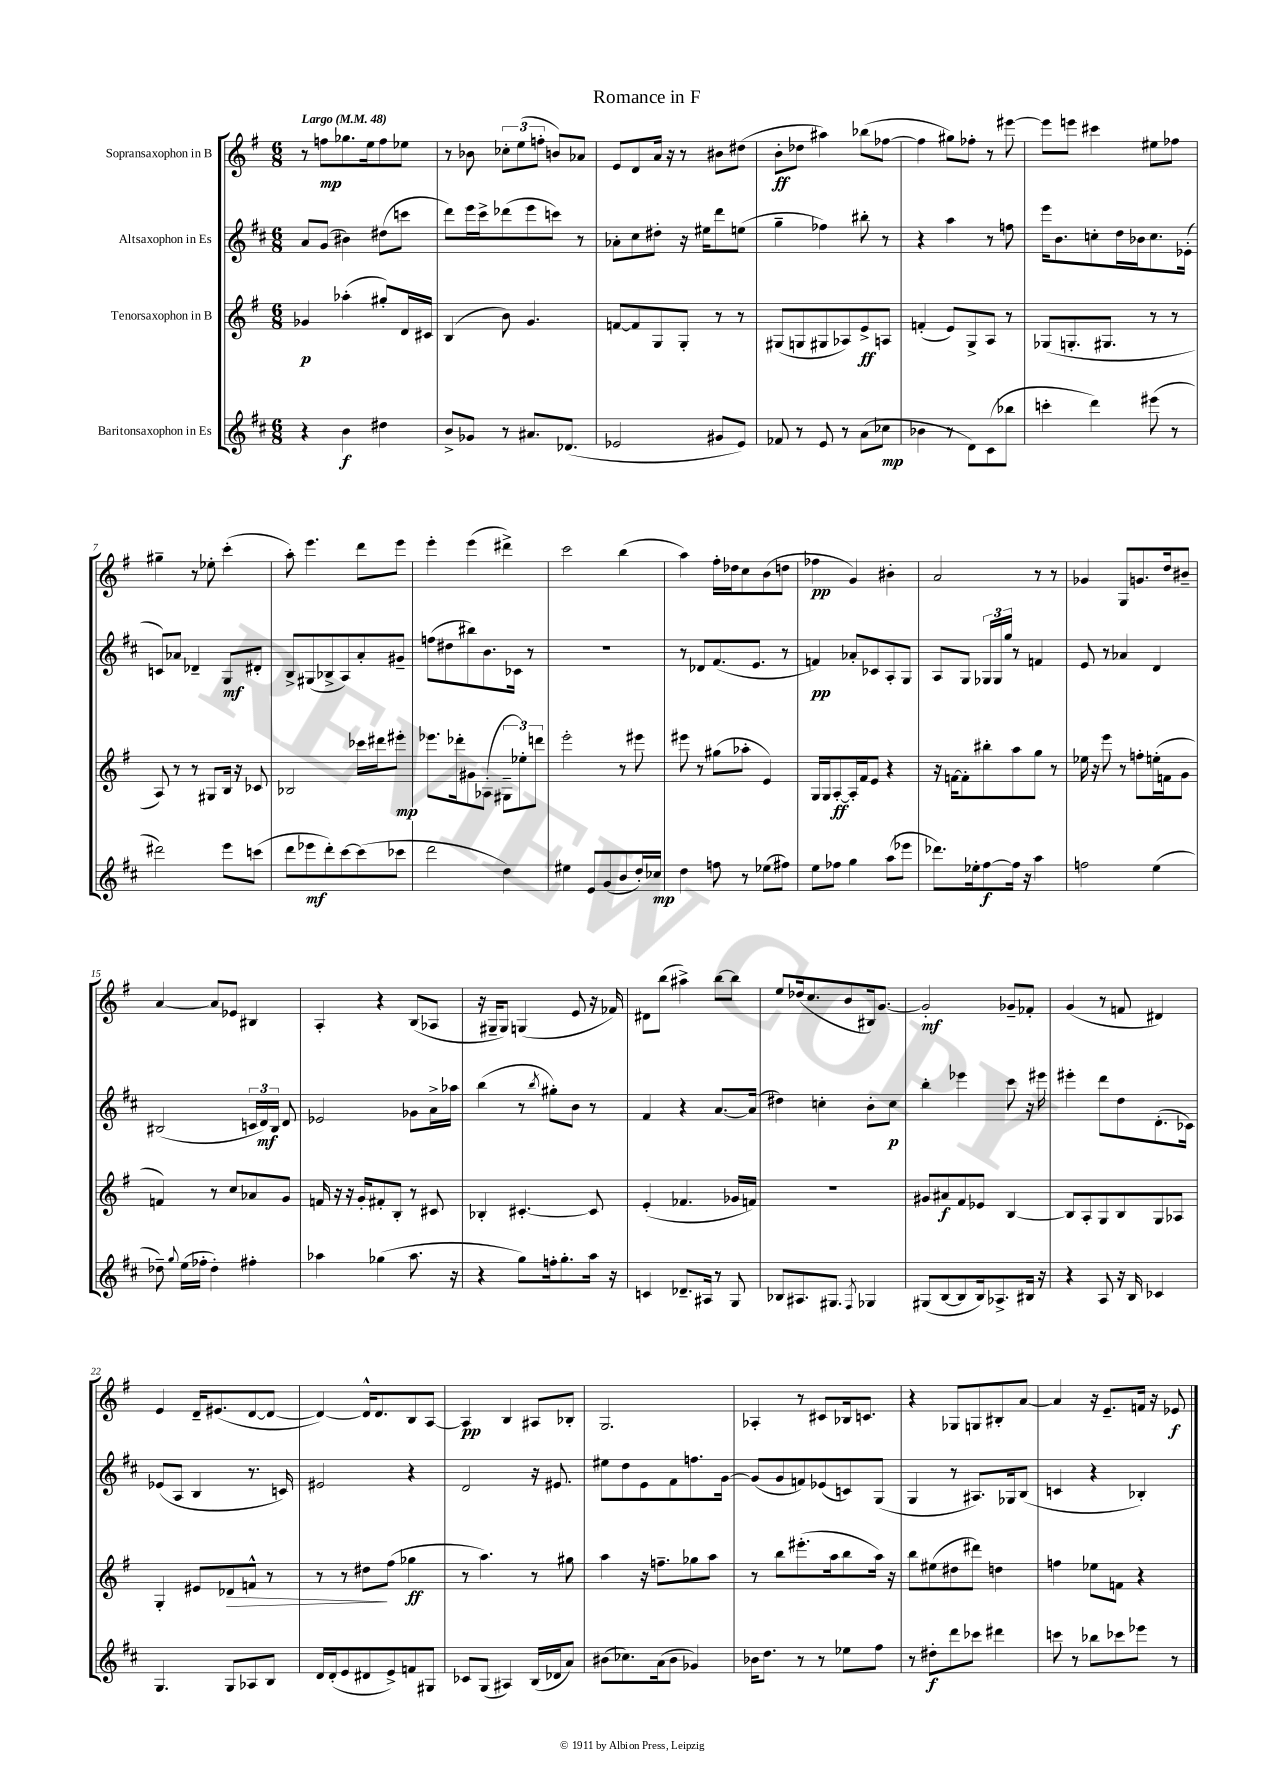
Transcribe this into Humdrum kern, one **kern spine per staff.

**kern	**kern	**kern	**kern
*staff4	*staff3	*staff2	*staff1
*clefG2	*clefG2	*clefG2	*clefG2
*k[f#c#]	*k[f#]	*k[f#c#]	*k[f#]
*M6/8	*M6/8	*M6/8	*M6/8
*MM48	*MM48	*MM48	*MM48
4r	4g-/	8a/L	8r
.	.	(8g/J	8ff\L
4b\	(4aa-'\	4b#\)	8.gg-\
.	.	.	16ee\k
4dd#\	8gg#'/L)	(8dd#\L	8ff\
.	16d/L	8ccc\J	8ee-\J
.	16c#/JJ	.	.
=	=	=	=
8b^/L	(4B/	8ddd\L)	8r
8g-/J	.	16eee\L	8b-\
.	.	16ccc#^\J	.
8r	8b\)	(8ddd-\	12cc-'\L
.	.	.	(12ee\
8.a#/L	4.g/	8eee\	.
.	.	.	12ff'\J
.	.	8ccc\J)	8b/L)
(8.d-/J	.	.	.
.	.	8r	8a-/J
=	=	=	=
2e-/	[8f/L	8a-'\L	8e/L
.	8f/]	8cc#\	8d/
.	8G/	8dd#'\J	16a/Jk
.	.	.	16r
.	8G'/J	16r	8r
.	.	16ee#\LK	.
8g#/L	8r	8ddd\	8b#\L
8e-/J)	8r	(8ee\J	(8dd#\J
=	=	=	=
8f-/	(8G#/L	4gg~\	8b'\L
8r	8G/	.	8dd-\J
8e/	8G#/	4ff-\)	4aa#\)
8r	8A-/)	.	.
(8a\L	8e^/	8bb#'\	(8bb-\L
8cc-\J	8A/J	8r	[8ff-\J
=	=	=	=
4b-\	(4f'/	4r	4ff-\]
8r	8e/L)	4aa\	8gg#\L)
8d\L)	8G^/	.	8ff-'\J
(8c#\	8A/J	8r	8r
8bb-\J	8r	8ff\	[8eee#\
=	=	=	=
4ccc'\	(8G-/L	16eee\LK	8eee#\]L
.	.	8.b\	.
.	8.G'/	.	8eee\J
4ddd\)	.	8cc'\	4ccc#\
.	8.G#/J	.	.
.	.	16dd\L	.
.	.	16b-\J	.
(8eee#\	8r	8.cc\	8ee#\L
8r	8r	.	8ff-\J
.	.	(16e-'\Jk	.
=	=	=	=
2ddd#\)	8A/)	8c/L)	4gg#~\
.	8r	8a-/J	.
.	8r	4d-~/	8r
.	8G#/L	.	8ee-'\
8eee\L	16B/Jk	8G/L	(4ccc'\
.	16r	.	.
(8ccc\J	8c-/	8d#'/J	.
=	=	=	=
8ddd\L	2B-/	8B^/L	8aa'\)
8eee-\	.	(8G#/	4.eee\
8ddd'\)	.	8B-^/	.
[8ccc#\	.	8A/)	.
(8ccc#\]	16ccc-\LL	8a'/	8ddd\L
.	16ddd#\J	.	.
8ccc-\J	8eee#'\J	8g#~/J	8eee\J
=	=	=	=
2ddd\	8.eee-\L	(8ff\L	4eee'\
.	.	8dd#\	.
.	16ddd-'\k	.	.
.	8g#\	8bb#\)	(4eee\
.	(8A-'\J	8.b\	.
4dd\)	12G#~\L	.	4ddd#^\)
.	.	16c-\Jk	.
.	12ee-'\)	.	.
.	.	8r	.
.	12ddd\J	.	.
=	=	=	=
4ee#\	2eee'\	2.r	2ccc\
8e/L	.	.	.
(8g/	.	.	.
8b/	8r	.	(4bb\
16dd'/L)	8eee#\	.	.
16cc-/JJ	.	.	.
=	=	=	=
4dd\	8eee#\	8r	4aa\)
.	8r	8d-/L	.
8ff\	(8gg#\L	(8.f#/	16ff#'\LL
.	.	.	16dd-\J
8r	8aa-'\J	.	8cc\
.	.	8.e/J	.
(8ee-\L	4e/)	.	(8b\
8ff#\J)	.	8r	8dd\J
=	=	=	=
8ee\L	16G/LL	4f/)	4ff-\
.	16G/J	.	.
8ff-\J	[8A'/	.	.
4gg\	16A'/]L	8a-'/L	4g/)
.	16f#/J	.	.
.	8e/J	8c-/	.
(8aa\L	4r	8A'/	4b#'\
8eee-\J	.	8G/J	.
=	=	=	=
8.ddd-\L)	16r	8A/L	2a/
.	[16f\LK	.	.
.	8f'\]	8G/J	.
16ee-'\k	.	.	.
[8ff#\	8bb#'\	24G-/LL	.
.	.	24G-/	.
.	.	24gg/JJ	.
16ff#\]Jk	8aa\	8r	.
16r	.	.	.
4aa\	8gg\J	4f/	8r
.	8r	.	8r
=	=	=	=
2ff\	16ee-\	8e/	4g-/
.	16r	.	.
.	8eee\	8r	.
.	8r	4a-/	8G/L
.	8ff'\L	.	8.g/
(4ee\	(16ee'\L	4d/	.
.	16f\J	.	16dd/k
.	8g\J	.	8b#~/J
=	=	=	=
8dd-~\)	4f/)	(2B#/	[4a/
8qqgg/	.	.	.
(16ee\LL	.	.	.
16ff-'\JJ	.	.	.
4dd-'\)	8r	.	8a/]L
.	8cc/L	.	8e-/J
4ff#'\	8a-/	24c/LL	4B#/
.	.	24d/)	.
.	.	24B#/JJ	.
.	8g/J	8d/	.
=	=	=	=
4aa-\	16f/	2e-/	4A'/
.	16r	.	.
.	16r	.	.
.	16g'/LK	.	.
(4gg-\	8f#'/	.	4r
.	8B'/J	.	.
8.aa-\	8r	8g-\L	(8B/L
.	8c#/	16a^\L	8A-/J
16r	.	16aa-\JJ	.
=	=	=	=
4r	4B-'/	(4bb\	16r
.	.	.	16G#~/LK
.	.	.	8G#/J)
8gg\L)	[4.c#'/	8r	(4G/
.	.	8qbb/	.
16ff'\k	.	8gg#'\L)	.
8.gg'\	.	.	.
.	.	8b\J	8e/
16aa\Jk	8c#/]	8r	16r
16r	.	.	16f-/)
=	=	=	=
4c/	(4e'/	4f#/	8d#\L
.	.	.	(8bb\J
8.d-~/L	4.f-/	4r	4aa#^\)
16A#/Jk	.	.	.
8r	.	[8.a/L	[8bb\L
8G/	16g-/LL	.	8bb\]J
.	16f/JJ)	(16a/]Jk	.
=	=	=	=
8B-/L	2.r	4dd#\)	8ee/L
8.A#/	.	.	(16dd-/k
.	.	.	8.cc/
.	.	4cc'\	.
8.G#/J	.	.	.
.	.	.	8b/
8qF#/	.	.	.
4G-/	.	8b'\L	16B#/k)
.	.	.	[8.g/J
.	.	8cc\J	.
=	=	=	=
(8G#/L	8g#/L	4bb'\	2g'/]
[8B/	8a#/	.	.
8B/]	8f#/	4eee-\	.
16B/k)	8e-/J	.	.
8.A-^/	.	.	.
.	[4B/	8ccc#\	8g-~/L
16B#/Jk	.	16r	8f-'/J
16r	.	16eee#\	.
=	=	=	=
4r	8B/]L	4eee#'\	(4g/
.	8A'/	.	.
8A/	8G/	8ddd\L	8r
16r	8B/	8dd\	8f/
16B/	.	.	.
4c-/	8G/	(8.d'\	4d#/)
.	8A-/J	.	.
.	.	16c-\Jk)	.
=	=	=	=
4.G/	4G'/	(8e-/L	4e/
.	.	8A/J	.
.	8e#/L	4B/	16d~/LK
.	.	.	(8.e#/
8G/L	8d-/	.	.
8A-/	8f^^/J	8.r	[8d/
8B/J	8r	.	8d/_J
.	.	16c/)	.
=	=	=	=
16d/LL	8r	2e#/	4d/_)
(16d'/J	.	.	.
8e/	8r	.	.
8d#/	8dd#\L	.	16d^^/]LK
.	.	.	8.d/
8e^/)	(8ff#\J	.	.
8f/	4gg-\	4r	8B/
8G#/J	.	.	[8A/J
=	=	=	=
8c-/L	8r	2d/	4A/]
(8G/J	4.aa\)	.	.
4A#/)	.	.	4B/
(16B/LL	8r	16r	8A#/L
16d-/J	.	8.e#/	.
8a/J)	8gg#\	.	8B-'/J
=	=	=	=
(8b#\L	4aa\	8ee#\L	2.G/
8.cc-\)	.	8dd\	.
.	16r	8e\	.
(16a\k	8.ff~\L	.	.
8b#\J	.	8f#\	.
4g-/)	8gg-\	8.ff\	.
.	8aa\J	.	.
.	.	[16g\Jk	.
=	=	=	=
16b-\LK	8r	(8g/]L	4A-'/
8.dd\J	.	.	.
.	8bb\L	8g/	.
8r	(8.eee#'\	8f/)	8r
8r	.	(8e-/	8c#/L
.	16aa\k	.	.
8ee-\L	8bb\	8c/)	16B-/k
.	.	.	8.c/J
8ff#\J	16aa\Jk)	(8G/J	.
.	16r	.	.
=	=	=	=
8r	8bb\L	4G/	4r
8dd#'\L	(8ee#\	.	.
8ddd\	8dd#\	8r	8G-/L
8ccc-\J	8ddd#\J)	8.A#/L)	8G/
4ddd#\	4dd\	.	8B#'/
.	.	16G-/k	.
.	.	(8B/J	[8a/J
=	=	=	=
8ccc\	4ff\	4c/	4a/]
8r	.	.	.
8bb-\L	8ee-\L	4r	16r
.	.	.	8.e~/L
8ccc-\	8f\J	.	.
8eee-\J	4r	4B-'/)	16f/Jk
.	.	.	16r
8r	.	.	8e-/
==	==	==	==
*-	*-	*-	*-
